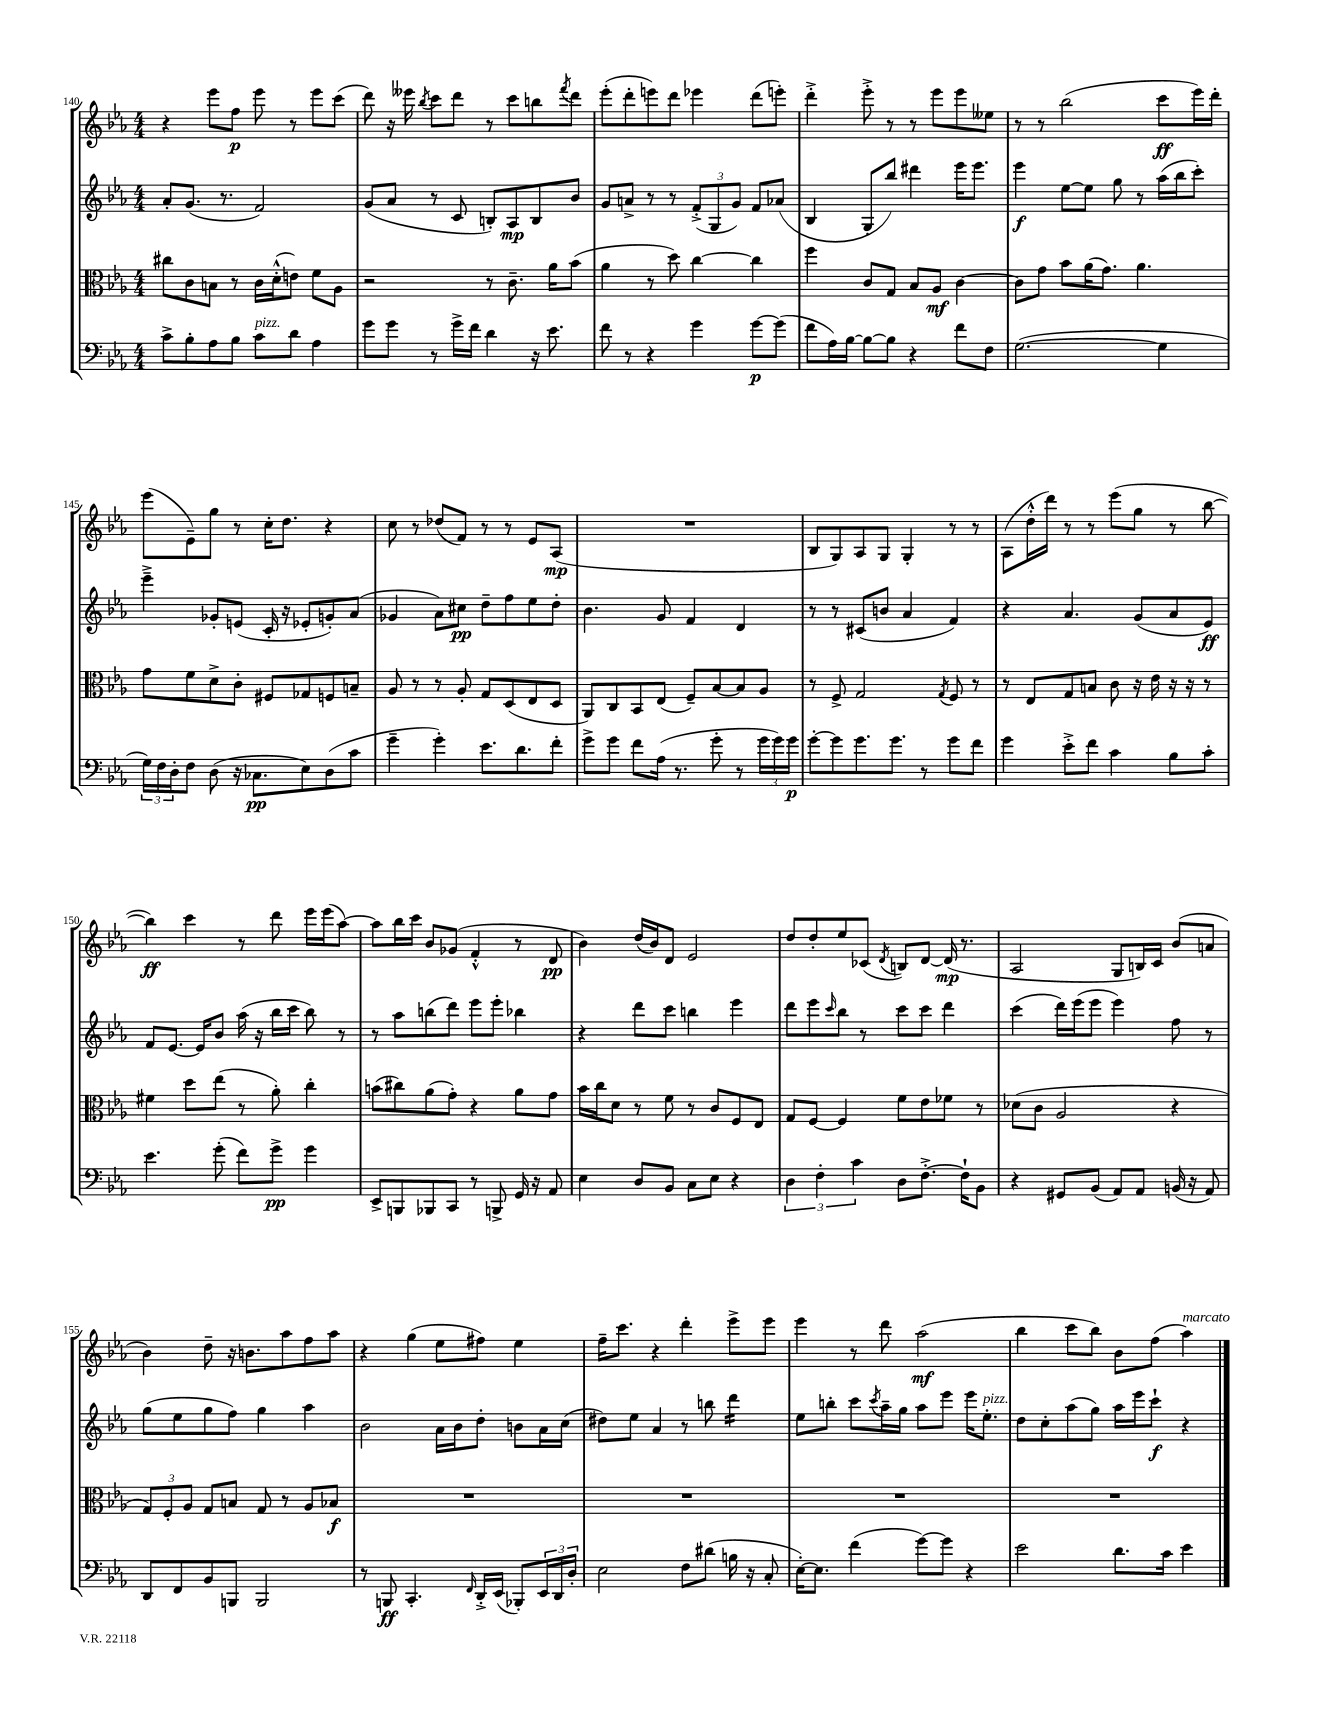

**kern	**dynam	**kern	**dynam	**kern	**dynam	**kern	**dynam
*part4	*part4	*part3	*part3	*part2	*part2	*part1	*part1
*staff4	*staff4	*staff3	*staff3	*staff2	*staff2	*staff1	*staff1
*clefF4	*	*clefC3	*	*clefG2	*	*clefG2	*
*k[b-e-a-]	*	*k[b-e-a-]	*	*k[b-e-a-]	*	*k[b-e-a-]	*
*M4/4	*	*M4/4	*	*M4/4	*	*M4/4	*
=140	=140	=140	=140	=140	=140	=140	=140
8c^\L	.	8cc#X\L	.	8a-'/L	.	4r	.
8B-'\	.	8c\	.	(8.g/J	.	.	.
8A-\	.	8Bn\J	.	.	.	8eee-\L	.
.	.	.	.	8.r	.	.	.
8B-\J	.	8r	.	.	.	8ff\J	p
!LO:TX:a:i:t=pizz.	!	!	!	!	!	!	!
8c\L	.	16c\LL	.	2f/)	.	8eee-\	.
.	.	(16d'^^\J	.	.	.	.	.
8d\J	.	8en\J)	.	.	.	8r	.
4A-\	.	8f\L	.	.	.	8eee-\L	.
.	.	8A-\J	.	.	.	(8ccc\J	.
=141	=141	=141	=141	=141	=141	=141	=141
8g\L	.	2r	.	(8g/L	.	8ddd\)	.
8g\J	.	.	.	8a-/J	.	16r	.
.	.	.	.	.	.	16eee--X\	.
.	.	.	.	.	.	8qbb-/	.
8r	.	.	.	8r	.	8ccc\L	.
16g^\LL	.	.	.	8c/	.	8ddd\J	.
16f\JJ	.	.	.	.	.	.	.
4d\	.	8r	.	8Bn'/L)	.	8r	.
.	.	8.c~\	.	8A-/	mp	8ccc\L	.
16r	.	.	.	8B/	.	8bbn\	.
8.e-\	.	16a-\KL	.	.	.	.	.
.	.	.	.	.	.	8qfff/	.
.	.	(8b-\J	.	8b-/J	.	8ddd\J	.
=142	=142	=142	=142	=142	=142	=142	=142
8f\	.	4a-\	.	8g/L	.	(8eee-'\L	.
8r	.	.	.	8an^/J	.	8ddd'\	.
4r	.	8r	.	8r	.	8eeen\)	.
.	.	8dd\)	.	8r	.	8ddd\J	.
4g\	.	[4cc\	.	(12f'^/L	.	4eee-X\	.
.	.	.	.	12G/	.	.	.
.	.	.	.	12g/J)	.	.	.
[8g\L	p	4cc\]	.	8f/L	.	(8ddd\L	.
(8g\J]	.	.	.	(8a-X/J	.	8eeen'\J)	.
=143	=143	=143	=143	=143	=143	=143	=143
8f\L	.	4ff\	.	4B-/	.	4ddd'^\	.
16A-\L)	.	.	.	.	.	.	.
[16B-\JJ	.	.	.	.	.	.	.
8B-\L_	.	8c/L	.	8G'/L	.	8eee-'^\	.
8B-\J]	.	8G/J	.	8bb-/J)	.	8r	.
4r	.	8B-/L	.	4ddd#X\	.	8r	.
.	.	8A-/J	mf	.	.	8eee-\L	.
8f\L	.	[4c\	.	16eee-\KL	.	8eee-\	.
.	.	.	.	8.eee-\J	.	.	.
8F\J	.	.	.	.	.	8ee--X\J	.
=144	=144	=144	=144	=144	=144	=144	=144
([2.G\	.	8c\L]	.	4eee-\	f	8r	.
.	.	8g\J	.	.	.	8r	.
.	.	8b-\L	.	[8ee-\L	.	(2bb-\	.
.	.	(16a-\K	.	8ee-\J]	.	.	.
.	.	8.g\J)	.	.	.	.	.
.	.	.	.	8gg\	.	.	.
.	.	4.a-\	.	8r	.	.	.
4G\]	.	.	.	(16aa-\LL	.	8ccc\L	ff
.	.	.	.	16bb-\J	.	.	.
.	.	.	.	8ccc'\J)	.	16eee-\L)	.
.	.	.	.	.	.	16ddd'\JJ	.
!!LO:LB:g=z
=145	=145	=145	=145	=145	=145	=145	=145
24G\LL)	.	8g\L	.	4eee-~^\	.	(8eee-\L	.
24F\	.	.	.	.	.	.	.
24D'\J	.	.	.	.	.	.	.
8F\J	.	8f\	.	.	.	8e-~\)	.
(8D\	.	8d^\	.	8g-X'/L	.	8gg\J	.
16r	.	8c'\J	.	(8en/J	.	8r	.
8.C-X\L	pp	.	.	.	.	.	.
.	.	8F#X/L	.	16c'/	.	16cc'\KL	.
.	.	.	.	16r	.	8.dd\J	.
8E-\)	.	8G-X/	.	8e-X'/L	.	.	.
(8D\	.	8Fn/	.	8gn'/)	.	4r	.
8c\J	.	8Bn~/J	.	(8a-/J	.	.	.
=146	=146	=146	=146	=146	=146	=146	=146
4g~\	.	8A-/	.	4g-X/	.	8cc\	.
.	.	8r	.	.	.	8r	.
4g'\)	.	8r	.	8a-\L)	.	(8dd-X/L	.
.	.	8A-'/	.	8cc#X\J	pp	8f/J)	.
8.e-\L	.	8G/L	.	8dd~\L	.	8r	.
.	.	(8D/	.	8ff\	.	8r	.
8.d\	.	.	.	.	.	.	.
.	.	8E-/	.	8ee-\	.	8e-/L	.
8f'\J	.	8D/J	.	8dd'\J	.	(8A-/J	mp
=147	=147	=147	=147	=147	=147	=147	=147
8g^\L	.	8AA-/L)	.	4.b-\	.	1r	.
8g\J	.	8C/	.	.	.	.	.
8f\L	.	8BB-/	.	.	.	.	.
(16A-\Jk	.	(8E-/J	.	8g/	.	.	.
8.r	.	.	.	.	.	.	.
.	.	8F~/L)	.	4f/	.	.	.
8g'\	.	[8B-/	.	.	.	.	.
8r	.	8B-/]	.	4d/	.	.	.
24g\LL	.	8A-/J	.	.	.	.	.
24g\)	.	.	.	.	.	.	.
24g\JJ	p	.	.	.	.	.	.
=148	=148	=148	=148	=148	=148	=148	=148
[8g'\L	.	8r	.	8r	.	8B-/L	.
8g\]	.	8F^/	.	8r	.	8G/)	.
8.g\	.	2G/	.	(8c#X/L	.	8A-/	.
.	.	.	.	8bn/J	.	8G/J	.
8.g\J	.	.	.	.	.	.	.
.	.	.	.	4a-/	.	4G'/	.
8r	.	.	.	.	.	.	.
.	.	8qG/	.	.	.	.	.
8g\L	.	8F/	.	4f/)	.	8r	.
8f\J	.	8r	.	.	.	8r	.
=149	=149	=149	=149	=149	=149	=149	=149
4g\	.	8r	.	4r	.	(8A-\L	.
.	.	8E-/L	.	.	.	16dd'^^\L	.
.	.	.	.	.	.	16ddd\JJ)	.
8e-'^\L	.	8G/	.	4.a-/	.	8r	.
8f\J	.	8Bn/J	.	.	.	8r	.
4c\	.	8c\	.	.	.	(8eee-\L	.
.	.	16r	.	(8g/L	.	8gg\J	.
.	.	16e-\	.	.	.	.	.
8B-\L	.	16r	.	8a-/	.	8r	.
.	.	16r	.	.	.	.	.
8c'\J	.	8r	.	8e-/J)	ff	[8bb-\	.
!!LO:LB:g=z
=150	=150	=150	=150	=150	=150	=150	=150
4.e-\	.	4f#X\	.	8f/L	.	4bb-\])	ff
.	.	.	.	[8.e-/J	.	.	.
.	.	8dd\L	.	.	.	4ccc\	.
.	.	.	.	16e-/KL]	.	.	.
(8g'\	.	(8ee-\J	.	8b-/J	.	.	.
8f\L)	.	8r	.	(16aa-\	.	8r	.
.	.	.	.	16r	.	.	.
8g^\J	pp	8a-'\)	.	16bb-\LL	.	8ddd\	.
.	.	.	.	16ccc\JJ	.	.	.
4g\	.	4cc'\	.	8bb-\)	.	16eee-\LL	.
.	.	.	.	.	.	(16eee-\J	.
.	.	.	.	8r	.	[8aa-\J)	.
=151	=151	=151	=151	=151	=151	=151	=151
8EE-^/L	.	(8bn\L	.	8r	.	8aa-\L]	.
8BBBn/	.	8cc#X\)	.	8aa-\L	.	16bb-\L	.
.	.	.	.	.	.	16ccc\JJ	.
8BBB-X/	.	(8a-\	.	(8bbn\	.	8b-/L	.
8CC/J	.	8g'\J)	.	8ddd\J)	.	(8g-X/J	.
8r	.	4r	.	8eee-\L	.	4f'^^/	.
8BBBn^/	.	.	.	8eee-'\J	.	.	.
16GG/	.	8a-\L	.	4bb-X\	.	8r	.
16r	.	.	.	.	.	.	.
8AA-/	.	8g\J	.	.	.	8d/	pp
=152	=152	=152	=152	=152	=152	=152	=152
4E-\	.	16b-\LL	.	4r	.	4b-\)	.
.	.	16cc\J	.	.	.	.	.
.	.	8d\J	.	.	.	.	.
8D/L	.	8r	.	8ddd\L	.	(16dd/LL	.
.	.	.	.	.	.	16b-/J)	.
8BB-/J	.	8f\	.	8ccc\J	.	8d/J	.
8C\L	.	8r	.	4bbn\	.	2e-/	.
8E-\J	.	8c/L	.	.	.	.	.
4r	.	8F/	.	4eee-\	.	.	.
.	.	8E-/J	.	.	.	.	.
=153	=153	=153	=153	=153	=153	=153	=153
6D\	.	8G/L	.	8ddd\L	.	8dd/L	.
.	.	[8F/J	.	8eee-\	.	8dd'/	.
6F'\	.	.	.	.	.	.	.
.	.	.	.	16qqccc/	.	.	.
.	.	4F/]	.	8bb-\J	.	8ee-/	.
6c\	.	.	.	.	.	.	.
.	.	.	.	8r	.	(8c-X/J	.
.	.	.	.	.	.	8qd/	.
8D\L	.	8f\L	.	8ccc\L	.	8Bn/L)	.
[8.F'^\J	.	8e-\	.	8ccc\J	.	[8d/J	.
.	.	8f-X\J	.	4ddd\	.	(16d/]	mp
16F`\KL]	.	.	.	.	.	8.r	.
8BB-\J	.	8r	.	.	.	.	.
=154	=154	=154	=154	=154	=154	=154	=154
4r	.	(8d-X\L	.	(4ccc\	.	2A-/	.
.	.	8c\J	.	.	.	.	.
8GG#X/L	.	2A-/	.	16ddd\LL)	.	.	.
.	.	.	.	(16eee-\J	.	.	.
(8BB-/J	.	.	.	8eee-\J	.	.	.
8AA-/L)	.	.	.	4eee-\)	.	8G/L	.
8AA-/J	.	.	.	.	.	16Bn/L)	.
.	.	.	.	.	.	16c/JJ	.
(16BBn/	.	4r	.	8ff\	.	(8b-/L	.
16r	.	.	.	.	.	.	.
8AA-/)	.	.	.	8r	.	8an/J	.
!!LO:LB:g=z
=155	=155	=155	=155	=155	=155	=155	=155
8DD/L	.	12G/L)	.	(8gg\L	.	4b-\)	.
.	.	12F'/	.	.	.	.	.
8FF/	.	.	.	8ee-\	.	.	.
.	.	12A-/J	.	.	.	.	.
8BB-/	.	8G/L	.	8gg\	.	8dd~\	.
8BBBn/J	.	8Bn/J	.	8ff\J)	.	16r	.
.	.	.	.	.	.	8.bn\L	.
2BBB/	.	8G/	.	4gg\	.	.	.
.	.	8r	.	.	.	8aa-\	.
.	.	8A-/L	.	4aa-\	.	8ff\	.
.	.	8B-X/J	f	.	.	8aa-\J	.
=156	=156	=156	=156	=156	=156	=156	=156
8r	.	1r	.	2b-\	.	4r	.
8BBBn/	ff	.	.	.	.	.	.
4.CC'/	.	.	.	.	.	(4gg\	.
.	.	.	.	16a-\LL	.	8ee-\L	.
.	.	.	.	16b-\J	.	.	.
16qqFF/	.	.	.	.	.	.	.
16DD'^/LL	.	.	.	8dd'\J	.	8ff#X\J)	.
(16EE-/JJ	.	.	.	.	.	.	.
8BBB-X'/L)	.	.	.	8bn\L	.	4ee-\	.
24EE-/L	.	.	.	16a-\L	.	.	.
24DD/	.	.	.	.	.	.	.
.	.	.	.	(16cc\JJ	.	.	.
24D'/JJ	.	.	.	.	.	.	.
=157	=157	=157	=157	=157	=157	=157	=157
2E-\	.	1r	.	8dd#X\L)	.	16ff~\KL	.
.	.	.	.	.	.	8.ccc\J	.
.	.	.	.	8ee-\J	.	.	.
.	.	.	.	4a-/	.	4r	.
8F\L	.	.	.	8r	.	4ddd'\	.
(8d#X\J	.	.	.	8bbn\	.	.	.
*	*	*	*	*tremolo	*	*	*
16Bn\	.	.	.	16ddd\LL	.	8eee-^\L	.
16r	.	.	.	16ddd\	.	.	.
8C'/	.	.	.	16ddd\	.	8eee-\J	.
.	.	.	.	16ddd\JJ	.	.	.
*	*	*	*	*Xtremolo	*	*	*
=158	=158	=158	=158	=158	=158	=158	=158
[16E-'\KL)	.	1r	.	8ee-\L	.	4eee-\	.
8.E-\J]	.	.	.	.	.	.	.
.	.	.	.	8bbn'\J	.	.	.
(4f\	.	.	.	8ccc\L	.	8r	.
.	.	.	.	8qccc/	.	.	.
.	.	.	.	16aa-~\L	.	8ddd\	.
.	.	.	.	16gg\JJ	.	.	.
[8g\L)	.	.	.	8aa-\L	.	(2aa-\	mf
8g\J]	.	.	.	8eee-\J	.	.	.
4r	.	.	.	16eee-\KL	.	.	.
!	!	!	!	!LO:TX:a:i:t=pizz.	!	!	!
.	.	.	.	8.ee-'\J	.	.	.
=159	=159	=159	=159	=159	=159	=159	=159
2e-\	.	1r	.	8dd\L	.	4bb-\	.
.	.	.	.	8cc'\	.	.	.
.	.	.	.	(8aa-\	.	8ccc\L	.
.	.	.	.	8gg\J)	.	8bb-\J)	.
8.d\L	.	.	.	16aa-\LL	.	8b-\L	.
.	.	.	.	16eee-\J	.	.	.
.	.	.	.	8ccc`\J	f	(8ff\J	.
16c\Jk	.	.	.	.	.	.	.
!	!	!	!	!	!	!LO:TX:a:i:t=marcato	!
4e-\	.	.	.	4r	.	4aa-\)	.
==	==	==	==	==	==	==	==
*-	*-	*-	*-	*-	*-	*-	*-
